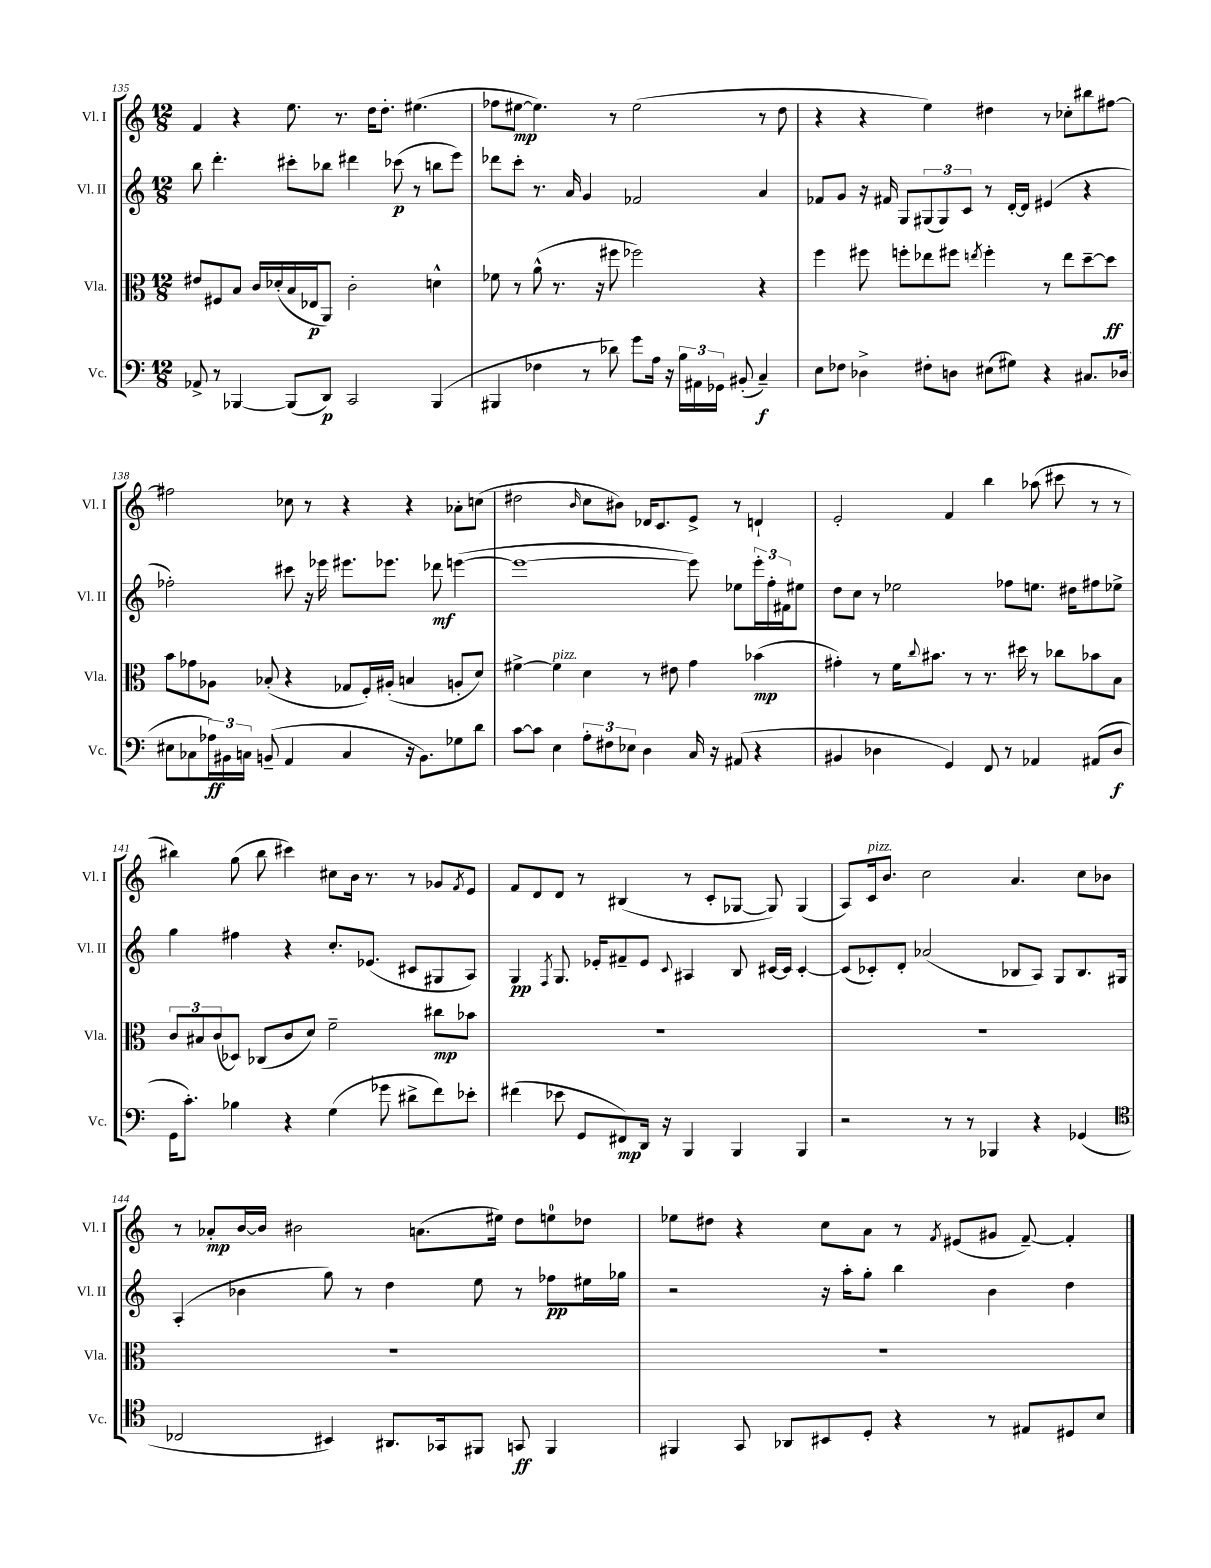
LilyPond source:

<<
\new StaffGroup <<
\new Staff = "s0" \with { instrumentName = "Vl. I" shortInstrumentName = "Vl. I" } {
    \clef treble \key c \major \numericTimeSignature \time 12/8
    f'4 r4 e''8. r8. d''16 d''8.-. eis''4.( |
    fes''8 eis''8~\mp eis''4.) r8 eis''2( r8 d''8 |
    r4 r4 e''4) dis''4 r8 ces''8-. bis''8 fis''8~ |
    fis''2 ces''8 r8 r4 r4 aes'8-. c''8( |
    dis''2 \grace { b'16 } c''8 bis'8) des'16 c'8. e'8-> r8 d'4-! |
    e'2-. f'4 b''4 aes''8( cis'''8 r8 r8 |
    bis''4) g''8( bis''8 cis'''4) cis''8 b'16 r8. r8 ges'8 \acciaccatura { f'8 } e'8 |
    f'8 d'8 d'8 r8 bis4( r8 c'8-. ges8~ ges8) ges4( |
    a8) c'16^\markup { \italic "pizz." } b'8. c''2 a'4. c''8 bes'8 |
    r8 aes'8-.\mp b'16~ b'16 bis'2 a'8.( eis''16) d''8 e''8-0 des''8 |
    ees''8 dis''8 r4 c''8 a'8 r8 \acciaccatura { f'8 } eis'8( gis'8 f'8~--) f'4-. \bar "|." |
}
\new Staff = "s1" \with { instrumentName = "Vl. II" shortInstrumentName = "Vl. II" } {
    \clef treble \key c \major \numericTimeSignature \time 12/8
    b''8 d'''4.-. cis'''8-. bes''8 dis'''4 ces'''8\p( r8 b''8 e'''8) |
    des'''8 c'''8-. r8. a'16 g'4 fes'2 a'4 |
    fes'8 g'8 r16 fis'16 g8 \tuplet 3/2 { gis8( gis8) c'8 } r8 d'16~-. d'16 eis'4( r4 |
    fes''2-.) cis'''8 r16 ees'''16 eis'''8. ees'''8. des'''8\mf e'''4~( |
    e'''1~ e'''8) ees''8 \tuplet 3/2 { e'''16-. f''16-. fis'16 } eis''8 |
    d''8 c''8 r8 ees''2 fes''8 e''8. dis''16 fis''8 ees''8-> |
    g''4 fis''4 r4 c''8.-. ees'8.( cis'8 gis8 a8) |
    g4\pp \acciaccatura { f8 } g8. ees'16-. fis'8-- ees'8 \appoggiatura { c'8 } ais4 b8 cis'16~ cis'16 cis'4~-. |
    cis'8( ces'8-.) d'8-. aes'2( bes8 a8) g8 bes8. gis16 |
    a4-.( bes'4 g''8) r8 d''4 e''8 r8 fes''8\pp eis''16 ges''16 |
    r2 r16 a''16-. g''8-. b''4 b'4 d''4 \bar "|." |
}
\new Staff = "s2" \with { instrumentName = "Vla." shortInstrumentName = "Vla." } {
    \clef alto \key c \major \numericTimeSignature \time 12/8
    eis'8 fis8 b8 c'16 des'16-.( b16 ees16\p a,8) c'2-. d'4-^ |
    fes'8 r8 a'8-^( r8. r16 fis''8 fes''2) r4 |
    f''4 fis''8 f''8-. ees''8 fis''8 \acciaccatura { e''8 } fis''4-. r8 e''8 d''8~-- d''8\ff |
    b'8 ges'8 aes8 bes8-.( r4 ges8 f16-.) ais16-.( b4 a8-. d'8) |
    fis'4~-> fis'4^\markup { \italic "pizz." } d'4 r8 eis'8 g'4 bes'4\mp( |
    gis'4-.) r8 f'16 \appoggiatura { c''8 } bis'8. r8 r8. dis''16 r8 ces''8 bes'8 b8 |
    \tuplet 3/2 { c'8 bis8 c'8( } des8) ces8( c'8 d'8) f'2-- cis''8\mp bes'8 |
    R1. |
    R1. |
    R1. |
    R1. \bar "|." |
}
\new Staff = "s3" \with { instrumentName = "Vc." shortInstrumentName = "Vc." } {
    \clef bass \key c \major \numericTimeSignature \time 12/8
    aes,8-> r8 bes,,4~ bes,,8( d,8\p) c,2 bes,,4( |
    bis,,4 fes4 r8 des'8) g'8 a16 r16 \tuplet 3/2 { b16 ais,16 ges,16 } bis,8-.( c4--\f) |
    e8 fes8 des4-> fis8-. d8 eis8( gis8) r4 cis8. des16( |
    eis8 ces8 \tuplet 3/2 { aes16\ff) bis,16 c16 } b,8--( a,4 c4 r16 b,8.) ges8 d'8 |
    c'8~ c'8 e4 \tuplet 3/2 { a8-. fis8 ees8 } d4 c16 r16 ais,8( r4 |
    bis,4 des4 g,4) f,8 r8 aes,4 ais,8( des8\f |
    g,16 c'8.-.) bes4 r4 g4( ges'8 dis'8-> f'8) ees'8-. |
    fis'4( ees'8 g,8 fis,8\mp) d,16 r16 b,,4 b,,4 b,,4 |
    r2 r8 r8 bes,,4 r4 ges,4( |
    \clef tenor ces2 bis,4) ais,8. ges,16 fis,8 g,8\ff fis,4 |
    fis,4 g,8 aes,8 bis,8 d8-. r4 r8 eis8 dis8 b8 \bar "|." |
}
>>
>>
\layout { \context { \Score currentBarNumber = #135 } }
